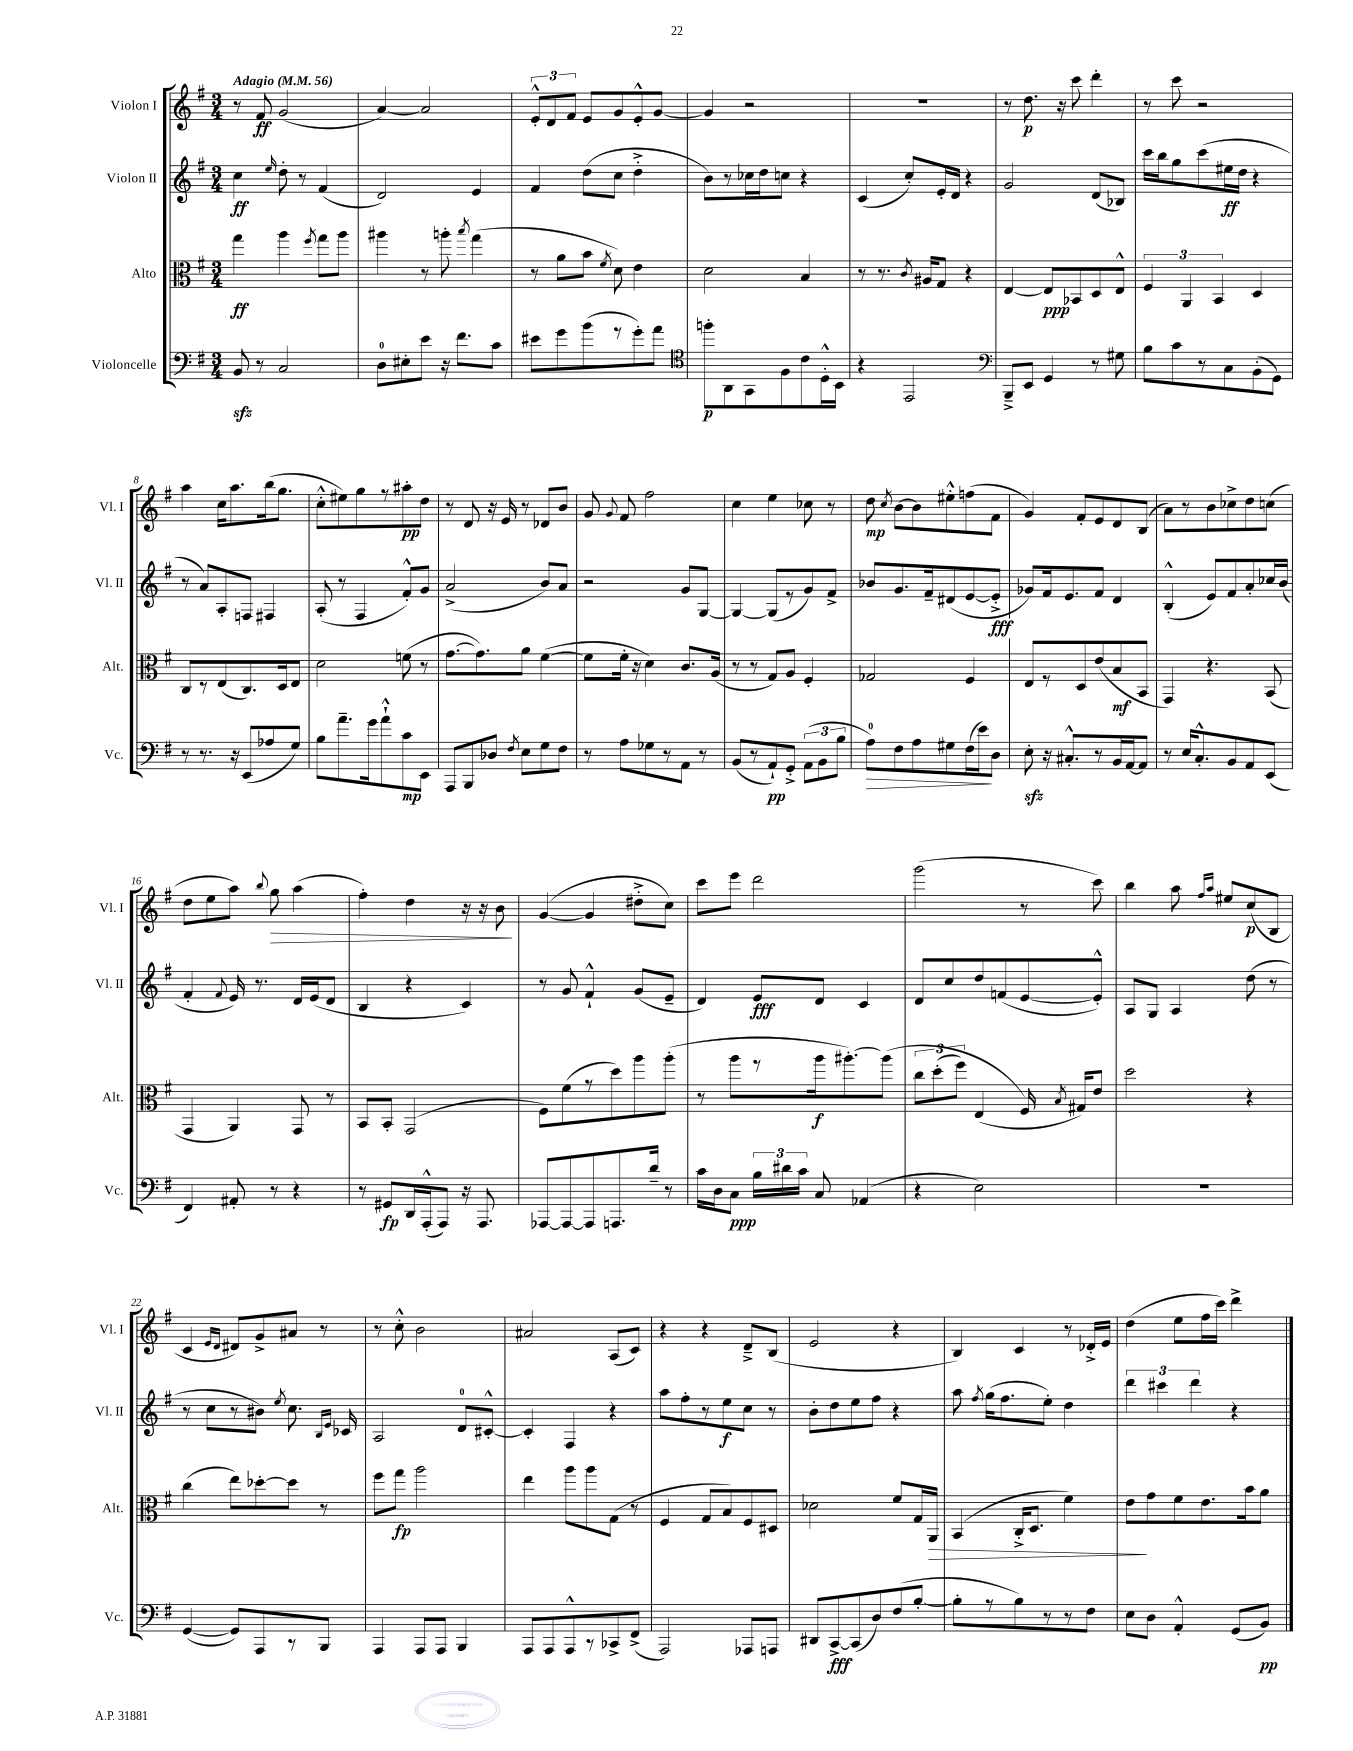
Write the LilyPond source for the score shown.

<<
\new StaffGroup <<
\new Staff = "s0" \with { instrumentName = "Violon I" shortInstrumentName = "Vl. I" } {
    \clef treble \key g \major \numericTimeSignature \time 3/4 \tempo "Adagio" 4 = 56
    \autoBeamOff r8 fis'8\ff g'2( |
    a'4~) a'2 |
    \tuplet 3/2 { e'8[-.-^ d'8 fis'8] } e'8[ g'8 e'8-.-^ g'8]~ |
    g'4 r2 |
    R2. |
    r8 d''8.\p r16 c'''8 d'''4-. |
    r8 c'''8 r2 |
    a''4 c''16[ a''8. b''16( g''8.] |
    c''8[-.-^ eis''8) g''8 r8 ais''8-.\pp d''8] |
    r8 d'8 r16 e'16 r8 des'8[ b'8] |
    g'8 \appoggiatura { g'8 } fis'8 fis''2 |
    c''4 e''4 ces''8 r8 |
    d''8\mp \acciaccatura { c''8 } b'8[~ b'8 eis''8-.-^ f''8( fis'8] |
    g'4) fis'8[-. e'8 d'8 b8]( |
    a'8[) r8 b'8 ces''8-> d''8 c''8]( |
    d''8[ e''8 a''8]) \appoggiatura { b''8 } g''8\> a''4( |
    fis''4-.) d''4 r16 r16 b'8\! |
    g'4~( g'4 dis''8[-.-> c''8]) |
    c'''8[ e'''8] d'''2 |
    g'''2( r8 c'''8) |
    b''4 a''8 \grace { fis''16[ a''16] } eis''8[ c''8\p( b8] |
    c'4 \grace { e'16[ d'16] } dis'8[) g'8-> ais'8] r8 |
    r8 c''8-.-^ b'2 |
    ais'2 a8[( c'8]) |
    r4 r4 d'8[---> b8]( |
    e'2 r4 |
    b4) c'4 r8 des'16[-.-> e'16] |
    d''4( e''8[ fis''16 c'''16]) d'''4-> \bar "|." |
}
\new Staff = "s1" \with { instrumentName = "Violon II" shortInstrumentName = "Vl. II" } {
    \clef treble \key g \major \numericTimeSignature \time 3/4
    \autoBeamOff c''4\ff \grace { e''16 } d''8-. r8 fis'4( |
    d'2) e'4 |
    fis'4 d''8[( c''8] d''4-.-> |
    b'8[) r8 ces''16 d''16 c''8] r4 |
    c'4( c''8[-.) e'16-. d'16] r4 |
    g'2 d'8[( bes8]) |
    c'''16[ b''16 g''8 c'''8( eis''16\ff d''16] r4 |
    r8 a'8[) a8-. f8] fis4 |
    a8-.( r8 fis4 fis'8[-.-^) g'8] |
    a'2->( b'8[) a'8] |
    r2 g'8[ g8]~ |
    g4~ g8[( r8 g'8) fis'8]-> |
    bes'8[ g'8. fis'16-- dis'8( e'8~ e'8]-.->\fff |
    ges'8[) fis'16 e'8. fis'8] d'4 |
    b4-.-^( e'8[) fis'8 a'8-. ces''16 b'16]( |
    fis'4-. \appoggiatura { fis'8 } e'16) r8. d'16[ e'16( d'8] |
    b4 r4 c'4) |
    r8 g'8 fis'4-!-^ g'8[( e'8]-- |
    d'4) e'8[\fff d'8] c'4 |
    d'8[ c''8 d''8 f'8( e'8~ e'8]-.-^) |
    a8[ g8] a4 d''8( r8 |
    r8 c''8[ r8 bis'8]) \acciaccatura { e''8 } c''8. \grace { b16[ e'16] } ces'16 |
    a2 d'8[-0 cis'8]~-.-^ |
    cis'4-. fis4 r4 |
    a''8[ fis''8-. r8 e''8\f c''8] r8 |
    b'8[-. d''8 e''8 fis''8] r4 |
    a''8 \acciaccatura { fis''8 } g''16[( fis''8. e''8]-.) d''4 |
    \tuplet 3/2 { d'''4 cis'''4 d'''4 } r4 \bar "|." |
}
\new Staff = "s2" \with { instrumentName = "Alto" shortInstrumentName = "Alt." } {
    \clef alto \key g \major \numericTimeSignature \time 3/4
    \autoBeamOff g''4\ff a''4 \acciaccatura { fis''8 } g''8[ a''8] |
    ais''4 r8 a''8-. \acciaccatura { b''8 } g''4( |
    r8 a'8[ b'8] \acciaccatura { fis'8 } d'8) e'4 |
    d'2 b4 |
    r8 r8. \acciaccatura { c'8 } ais16[ g8] r4 |
    e4~ e8[\ppp bes,8 d8 e8]-^ |
    \tuplet 3/2 { fis4 a,4 b,4 } d4 |
    c8[ r8 e8( c8.) d16 e8] |
    d'2 f'8( r8 |
    g'8.[~ g'8.) a'8] fis'4~( |
    fis'8[ fis'16]-. r16 d'4) c'8.[ a16]( |
    r8 r8 g8[) a8] fis4-. |
    ges2 fis4 |
    e8[ r8 d8 e'8( b8\mf b,8] |
    g,4) r4. b,8( |
    g,4 a,4) g,8 r8 |
    b,8[ b,8]-. g,2( |
    fis8[) fis'8( r8 d''8) a''8 a''8]-.( |
    r8 a''8[ r8 a''16\f ais''8.~-.) ais''8]\( |
    \tuplet 3/2 { c''8[ d''8-.( fis''8]) } e4( fis16\) \acciaccatura { b8 } gis16[) e'8] |
    d''2 r4 |
    c''4( e''8[) des''8~-. des''8] r8 |
    fis''8[ g''8]\fp a''2 |
    e''4 a''8[ a''8 g8]( r8 |
    fis4 g8[ b8) fis8 dis8] |
    des'2 fis'8[ g16 a,16]\> |
    b,4( c16[-.-> d8.] fis'4) |
    e'8[\! g'8 fis'8 e'8. b'16 a'8] \bar "|." |
}
\new Staff = "s3" \with { instrumentName = "Violoncelle" shortInstrumentName = "Vc." } {
    \clef bass \key g \major \numericTimeSignature \time 3/4
    \autoBeamOff b,8\sfz r8 c2 |
    d8[-0 eis8-. e'8] r16 fis'8.[ c'8] |
    eis'8[ g'8 b'8( r8 g'8-.) a'8] |
    \clef tenor f''8[-.\p a,8 g,8 fis8 c'8 d16-.-^ b,16] |
    r4 e,2 |
    \clef bass b,,8[---> e,8] g,4 r8 gis8 |
    b8[ c'8 r8 c8 b,8-.( g,8]) |
    r8 r8. r16 e,8[( aes8 g8]) |
    b8[ a'8.-- g'16 a'8-!-^ c'8\mp e,8] |
    a,,8[ b,,8 des8] \acciaccatura { fis8 } e8[ g8 fis8] |
    r8 a8[ ges8 r8 a,8] r8 |
    b,8[( r8 a,8-!\pp) g,8]-.-> \tuplet 3/2 { a,8[( b,8 b8] } |
    a8[-0\>) fis8 a8 gis8 fis16( e'16\!) d8] |
    e8-.\sfz r16 cis8.[-.-^ r8 b,16 a,16~ a,8] |
    r8 e16[ c8.-.-^ b,8 a,8 e,8]( |
    fis,4) ais,8-. r8 r4 |
    r8 gis,8[\fp d,16 a,,16-.-^( a,,8]) r16 a,,8. |
    aes,,8[~ aes,,8~ aes,,8 a,,8. d'16]-- r8 |
    c'16[ d16 c8]\ppp \tuplet 3/2 { b16[ dis'16 c'16] } c8 aes,4( |
    r4 e2) |
    R2. |
    g,4~( g,8[) a,,8 r8 b,,8] |
    a,,4 a,,8[ a,,8] b,,4 |
    a,,8[ a,,8 a,,8-^ r8 ces,8-> fis,8]->( |
    a,,2) aes,,8[ a,,8] |
    dis,8[ c,8~->\fff c,8( d8) fis8( b8]~-. |
    b8[-. r8 b8) r8 r8 fis8] |
    e8[ d8] a,4-.-^ g,8[( b,8]\pp) \bar "|." |
}
>>
>>
